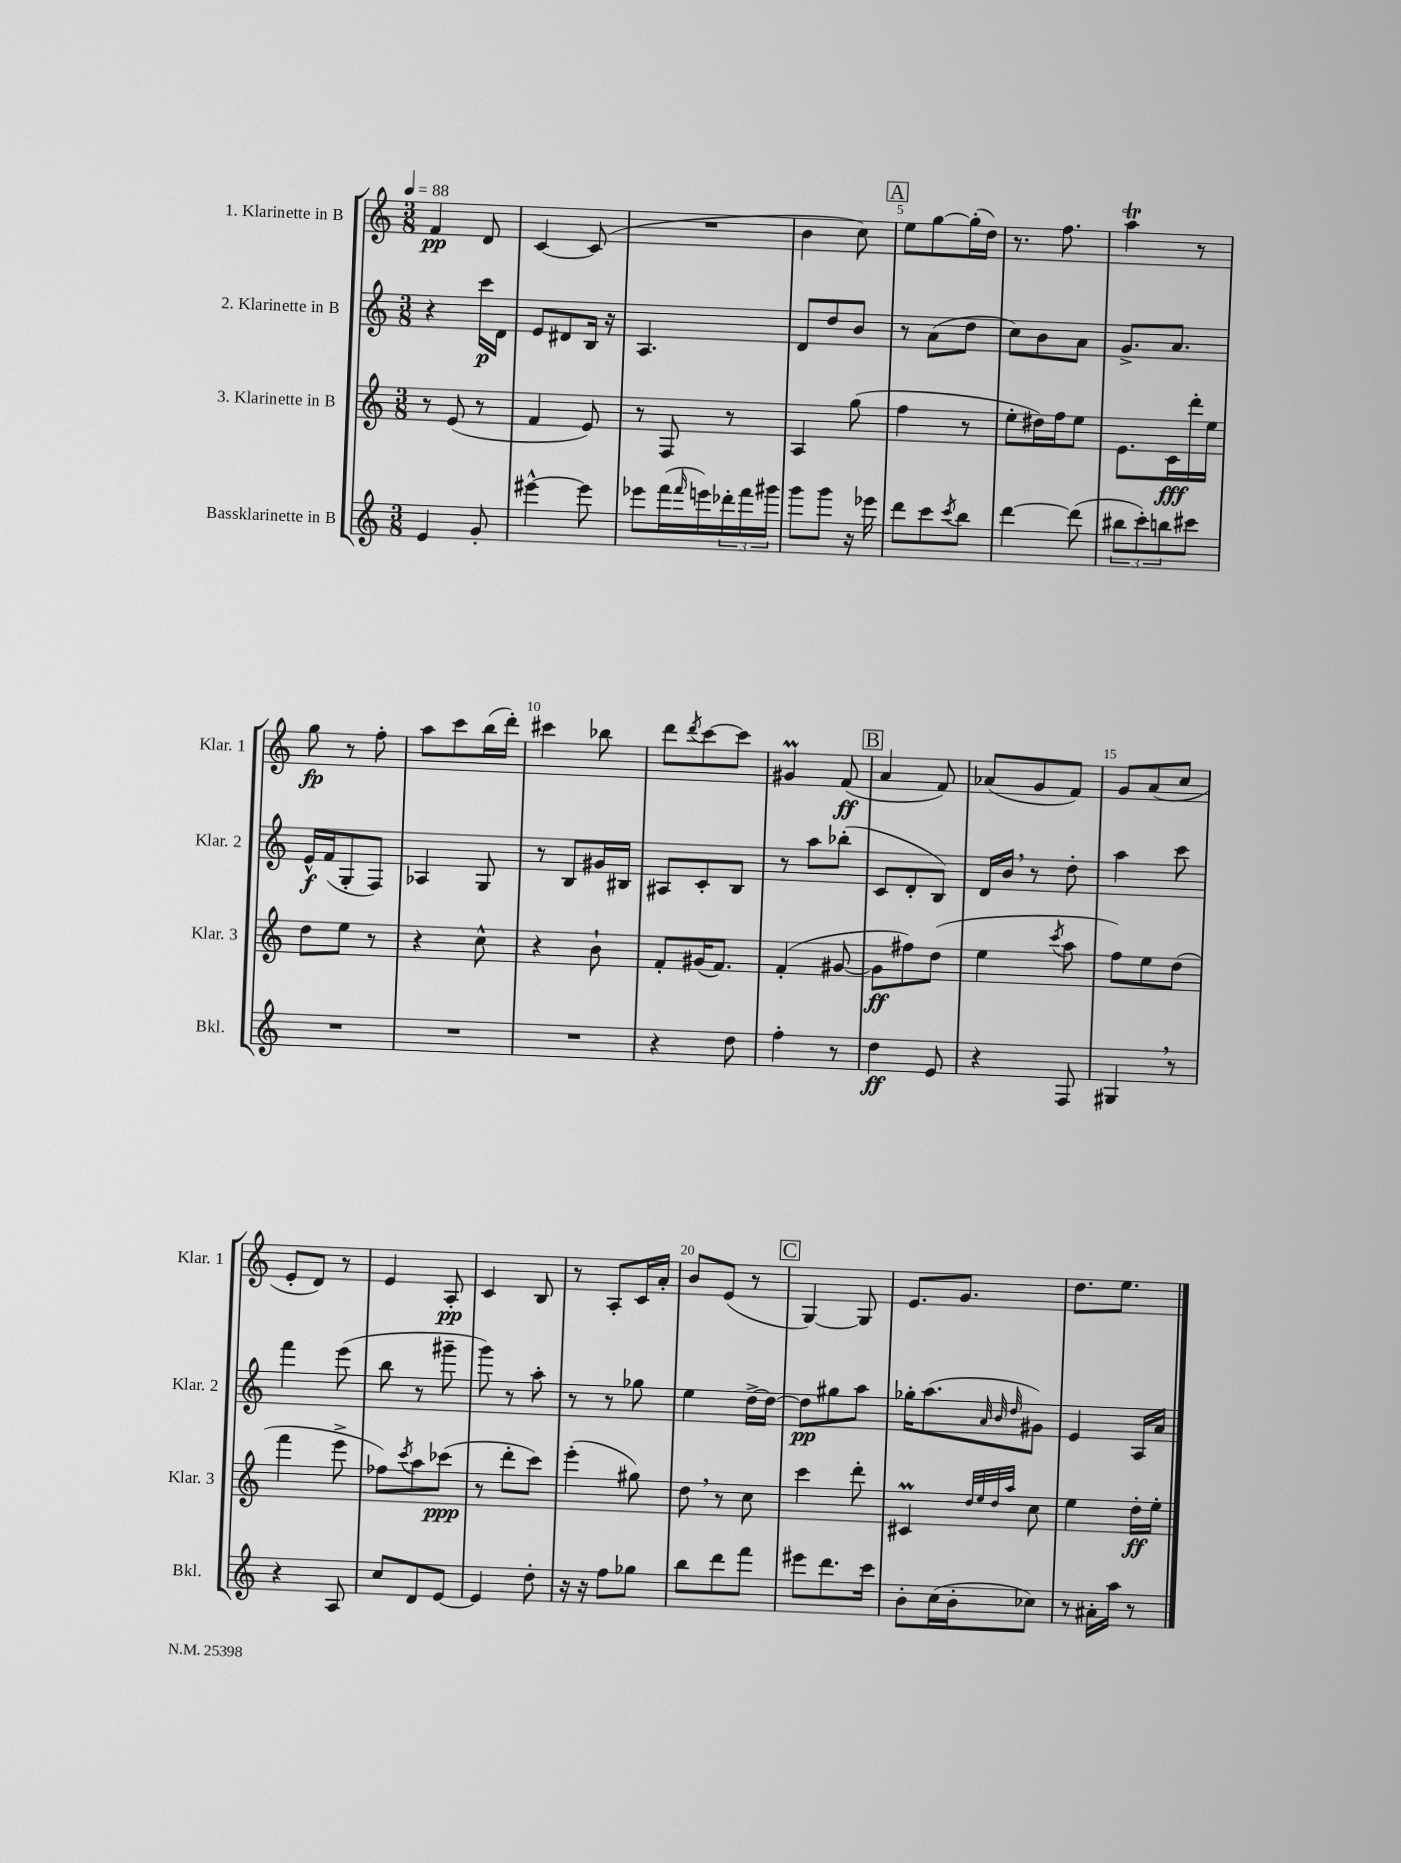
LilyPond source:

<<
\new StaffGroup <<
\new Staff = "s0" \with { instrumentName = "1. Klarinette in B" shortInstrumentName = "Klar. 1" } {
    \clef treble \key c \major \numericTimeSignature \time 3/8 \tempo 4 = 88
    f'4\pp d'8 |
    c'4~ c'8( |
    R4. |
    b'4 c''8) |
    \mark \markup { \box "A" } e''8 g''8~ g''16-.( d''16) |
    r8. f''8. |
    a''4\trill r8 |
    g''8\fp r8 f''8-. |
    a''8 c'''8 b''16( d'''16-.) |
    cis'''4 bes''8 |
    d'''8 \acciaccatura { d'''8 } c'''8~ c'''8 |
    gis'4\prall f'8\ff( |
    \mark \markup { \box "B" } a'4 f'8) |
    aes'8( g'8 f'8) |
    g'8 a'8( c''8 |
    e'8-. d'8) r8 |
    e'4 a8-.\pp |
    c'4 b8 |
    r8 a8-. c'16 a'16-. |
    b'8 e'8( r8 |
    \mark \markup { \box "C" } g4~) g8 |
    e'8. g'8. |
    d''8. e''8. \bar "|." |
}
\new Staff = "s1" \with { instrumentName = "2. Klarinette in B" shortInstrumentName = "Klar. 2" } {
    \clef treble \key c \major \numericTimeSignature \time 3/8
    r4 c'''16\p d'16 |
    e'8 dis'8 b16 r16 |
    a4. |
    d'8 d''8 b'8 |
    \mark \markup { \box "A" } r8 a'8( d''8 |
    c''8) b'8 a'8 |
    g'8.-> a'8. |
    e'16-^\f f'16( g8-. f8) |
    aes4 g8 |
    r8 b8 gis'16 bis16 |
    ais8 c'8-. b8 |
    r8 a''8 bes''8-.( |
    \mark \markup { \box "B" } c'8 d'8-. b8) |
    d'16 b'16 \breathe r8 d''8-. |
    a''4 c'''8 |
    f'''4 e'''8( |
    b''8 r8 gis'''8-- |
    g'''8) r8 a''8-. |
    r8 r8 ges''8 |
    e''4 d''16~-> d''16~ |
    \mark \markup { \box "C" } d''8\pp gis''8 a''8 |
    ges''16-. a''8.( \grace { a'32 b'32 d''32 } gis'8) |
    e'4 a16 a'16 \bar "|." |
}
\new Staff = "s2" \with { instrumentName = "3. Klarinette in B" shortInstrumentName = "Klar. 3" } {
    \clef treble \key c \major \numericTimeSignature \time 3/8
    r8 e'8( r8 |
    f'4 e'8) |
    r8 f8 r8 |
    a4 g''8( |
    \mark \markup { \box "A" } f''4 r8 |
    e''8-. dis''16) f''16 e''8 |
    e'8. c'16\fff d'''16-. e''16 |
    d''8 e''8 r8 |
    r4 c''8-^ |
    r4 b'8-! |
    f'8-. gis'16( f'8.) |
    f'4-.( gis'8~ |
    \mark \markup { \box "B" } gis'8\ff fis''8) d''8( |
    e''4 \acciaccatura { c'''8 } a''8 |
    f''8) e''8 d''8( |
    f'''4 e'''8-> |
    fes''8) \acciaccatura { c'''8 } a''8 ces'''8\ppp( |
    r8 d'''8-. c'''8) |
    e'''4-.( gis''8) |
    d''8 \breathe r8 c''8 |
    \mark \markup { \box "C" } c'''4 d'''8-. |
    cis'4\prall \grace { d''32 e''32 d''32 a''32 } c''8 |
    e''4 d''16-.\ff e''16-. \bar "|." |
}
\new Staff = "s3" \with { instrumentName = "Bassklarinette in B" shortInstrumentName = "Bkl." } {
    \clef treble \key c \major \numericTimeSignature \time 3/8
    e'4 g'8-. |
    eis'''4~-^ eis'''8 |
    ees'''8 f'''16( \grace { f'''16 } e'''16) \tuplet 3/2 { des'''16-. f'''16 gis'''16 } |
    g'''8 g'''8 r16 ees'''16 |
    \mark \markup { \box "A" } d'''8 c'''8 \acciaccatura { c'''8 } b''8 |
    d'''4~ d'''8( |
    \tuplet 3/2 { bis''8 c'''8-.) b''8 } cis'''8 |
    R4. |
    R4. |
    R4. |
    r4 d''8 |
    f''4-. r8 |
    \mark \markup { \box "B" } d''4\ff e'8 |
    r4 f8 |
    gis4 \breathe r8 |
    r4 a8 |
    c''8 d'8 e'8~ |
    e'4 d''8-. |
    r16 r16 f''8 ges''8 |
    b''8 d'''8 f'''8 |
    \mark \markup { \box "C" } eis'''8 d'''8. c'''16 |
    b'8-. c''16( b'16-. ces''8) |
    r8 ais'16-. a''16 r8 \bar "|." |
}
>>
>>
\layout { \context { \Score \override BarNumber.break-visibility = ##(#f #t #t) barNumberVisibility = #(every-nth-bar-number-visible 5) } }
